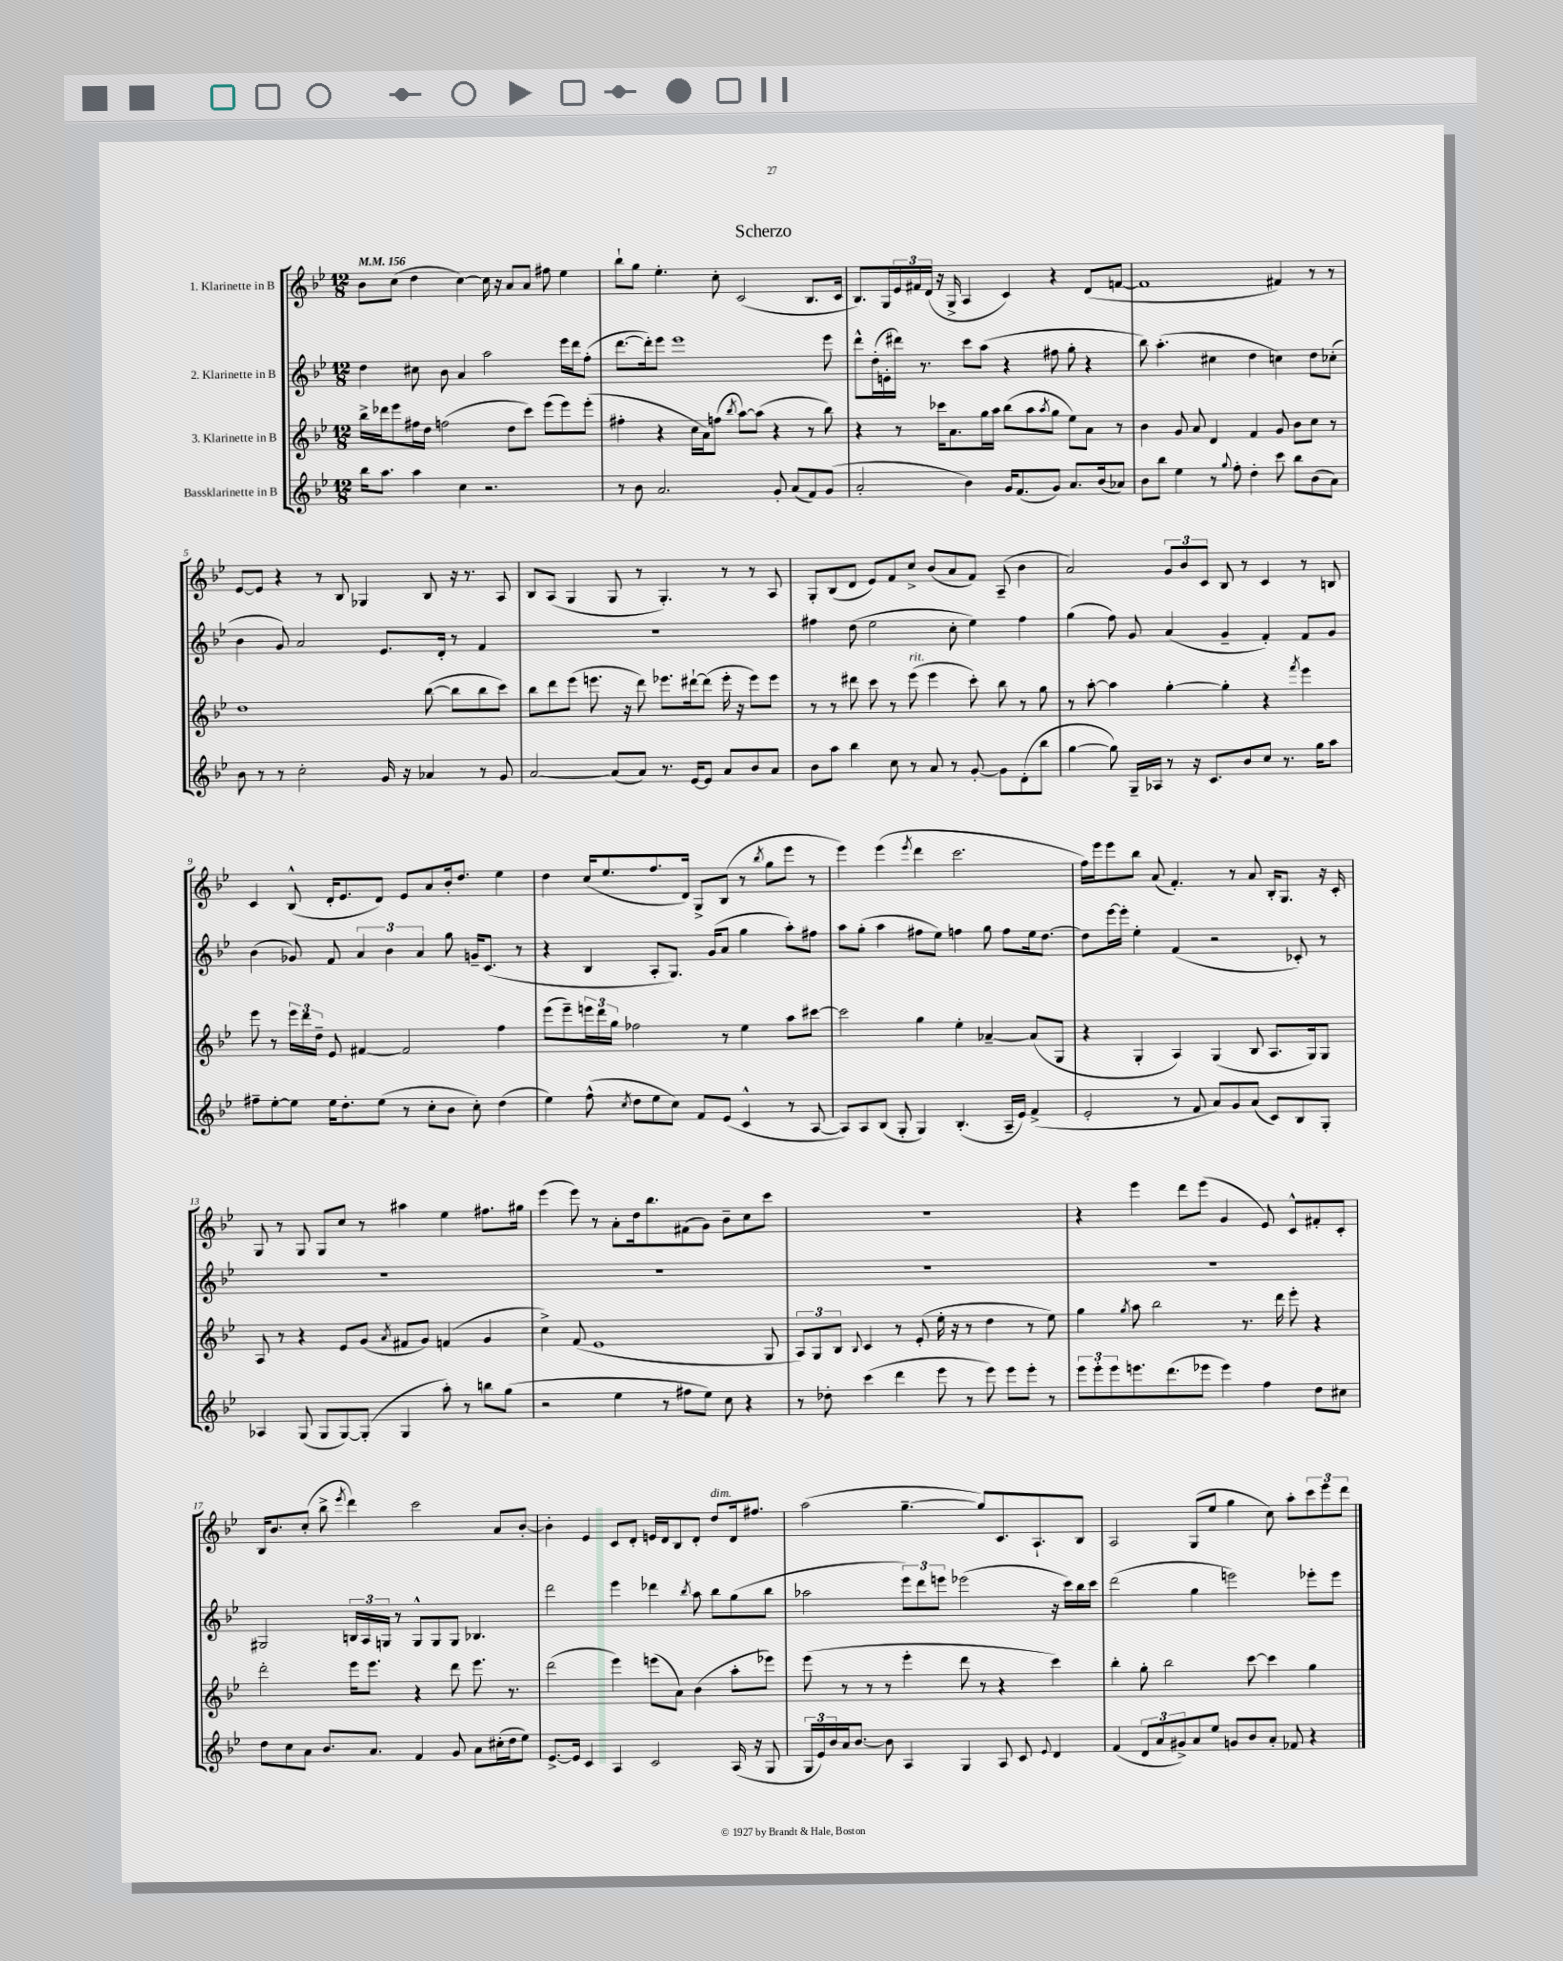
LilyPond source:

\header { title = "Scherzo" }
<<
\new StaffGroup <<
\new Staff = "s0" \with { instrumentName = "1. Klarinette in B" } {
    \clef treble \key bes \major \numericTimeSignature \time 12/8 \tempo 4 = 156
    bes'8 c''8( d''4 c''4~) c''16 r16 a'8 a'8 fis''8 ees''4 |
    bes''8-! g''8 ees''4.-. c''8-. c'2( bes8. c'16 |
    bes8.) g16 \tuplet 3/2 { ees'16 fis'16 d'16( } r16 g16-> a4 c'4) r4 d'8( f'8~ |
    f'1 fis'4) r8 r8 |
    ees'8~ ees'8 r4 r8 bes8 ges4 bes8 r16 r8. a8 |
    bes8 a8( g4 g8 r8 g4.-.) r8 r8 a8 |
    g8-. bes8( d'8 ees'8) f'8 c''8-> bes'8( a'8 f'8) a8--( bes'4 |
    a'2) \tuplet 3/2 { g'8 bes'8 c'8 } bes8 r8 c'4 r8 b8 |
    c'4 bes8-^( d'16-. ees'8. d'8) ees'8 a'8 bes'16-. d''8. ees''4 |
    d''4 c''16( ees''8. f''8. d'16) g8-> bes8( r8 \acciaccatura { bes''8 } g''8 ees'''8 r8 |
    ees'''4) ees'''4( \acciaccatura { ees'''8 } d'''4 c'''2. |
    f''16) ees'''16 ees'''8 bes''8 a'8( f'4.-.) r8 a'8 bes16-. g8. r16 c'16-. |
    g8 r8 g8 g8 c''8 r8 ais''4 ees''4 fis''8. gis''16 |
    ees'''4( ees'''8) r8 a'8-. d''16 bes''8. fis'8( g'8) bes'8-- c''8 c'''8 |
    R1. |
    r4 ees'''4 d'''8 ees'''8( g'4 ees'8) c'8-^ fis'8-. c'8-. |
    bes16 bes'8. c''8-.( bes''8-> \acciaccatura { ees'''8 } d'''4) c'''2 a'8 bes'8~-. |
    bes'4-. ees'4 c'8 d'8-. e'16 d'16 bes8 d'8-. d''8^\markup { \italic "dim." } d'16 fis''8. |
    a''2( g''4.~-- g''8) c'8. a8.-! bes8 |
    a2 g8( ees''8 g''4 c''8) a''8-. \tuplet 3/2 { c'''8 ees'''8 d'''8 } \bar "|." |
}
\new Staff = "s1" \with { instrumentName = "2. Klarinette in B" } {
    \clef treble \key bes \major \numericTimeSignature \time 12/8
    d''4 cis''8 bes'8 a'4 a''2 ees'''16 d'''16 f''8-.( |
    d'''8.~ d'''16-.) ees'''8 ees'''1 ees'''8 |
    d'''8-^ d''16-.( e'16-. dis'''16) r8. c'''8 a''8( r4 fis''8 g''8-. r4 |
    bes''8) a''4.-.( cis''4 d''4 c''4) d''8 ces''8-.( |
    bes'4 g'8) a'2 ees'8. d'16-. r8 f'4 |
    R1. |
    fis''4 d''8( ees''2 c''8-. ees''4) fis''4 |
    g''4( f''8) g'8 a'4( g'4-- f'4-.) f'8 g'8 |
    bes'4( ges'8) f'8 \tuplet 3/2 { a'4 bes'4 a'4 } g''8 g'16-- c'8.( r8 |
    r4 bes4 a8-. g8.) g'16( a'8 g''4 a''8-.) fis''8 |
    a''8 g''8-.( a''4 fis''8 ees''8) f''4 g''8 f''8 ees''16 d''8.~ |
    d''8 ees'''16~ ees'''16-. ees''4-. f'4( r2 ces'8-.) r8 |
    R1. |
    R1. |
    R1. |
    R1. |
    gis2 \tuplet 3/2 { b16 a16 g16 } r8 g8-^ g8 g8 bes4. |
    d'''2 ees'''4 des'''4 \acciaccatura { bes''8 } a''8 bes''8 g''8( bes''8 |
    aes''2 \tuplet 3/2 { ees'''8) d'''8 e'''8 } ees'''2( r16 c'''16) bes''16 c'''16 |
    d'''2( g''4 e'''2) ees'''8-. ees'''8 \bar "|." |
}
\new Staff = "s2" \with { instrumentName = "3. Klarinette in B" } {
    \clef treble \key bes \major \numericTimeSignature \time 12/8
    bes''16-> des'''16 ees'''8 fis''16 d''16 f''2( d''8 c'''8) ees'''8( ees'''8) ees'''8-.( |
    fis''4-. r4 c''16 a'16) f''8( \acciaccatura { bes''8 } a''8~) a''8( r4 r8 bes''8) |
    r4 r8 ces'''16 a'8. g''16 a''16 bes''8( a''8 \acciaccatura { a''8 } g''8 ees''8) a'8 r8 |
    bes'4 g'8 a'8 d'4 f'4 g'8 bes'8 c''8 r8 |
    d''1 bes''8~( bes''8 bes''8 c'''8) |
    bes''8 d'''8 ees'''8( e'''8. r16 d'''8) ees'''8. dis'''16~-! dis'''8( ees'''16-. r16 ees'''8) ees'''8 |
    r8 r8 dis'''8 c'''8 r8 ees'''8^\markup { \italic "rit." }( ees'''4 c'''8-.) bes''8 r8 g''8 |
    r8 a''8~-. a''4 g''4~-. g''4-. r4 \acciaccatura { f'''8 } ees'''4 |
    ees'''8 r8 \tuplet 3/2 { ees'''16 d'''16 d''16-- } ees'8 fis'4~ fis'2 f''4 |
    ees'''8( ees'''8--) \tuplet 3/2 { e'''16 d'''16 g''16 } fes''2 r8 ees''4 a''8 cis'''8~ |
    cis'''2 g''4 ees''4-. aes'4~-- aes'8( g8 |
    r4 g4-. a4) g4( bes8 a8. g16) g8 |
    a8 r8 r4 ees'8 g'8( \acciaccatura { a'8 } fis'8 g'8) f'4( g'4 |
    c''4->) f'8( ees'1 g8 |
    \tuplet 3/2 { a8) g8 bes8 } \appoggiatura { bes8 } c'4 r8 ees'8-.( ees''16-. r16 r8 d''4 r8 ees''8) |
    g''4 \acciaccatura { g''8 } a''8 bes''2 r8. d'''16 ees'''8-. r4 |
    d'''2-. ees'''16 ees'''8. r4 d'''8 ees'''8. r8. |
    d'''2( ees'''4) e'''8( a'8) bes'4( a''8-. ees'''8) |
    ees'''8( r8 r8 r8 ees'''4-. d'''8 r8 r4 c'''4) |
    bes''4-. g''8-. bes''2 c'''8~ c'''4 g''4 \bar "|." |
}
\new Staff = "s3" \with { instrumentName = "Bassklarinette in B" } {
    \clef treble \key bes \major \numericTimeSignature \time 12/8
    bes''16 a''8. a''4 c''4 r2. |
    r8 bes'8 a'2. g'8-. a'8( f'8) g'8( |
    a'2-. bes'4) g'16 f'8.( g'8) a'8. bes'16( aes'8) |
    bes'8 bes''8 ees''4 r8 \appoggiatura { g''8 } f''8-. d''4-. c'''8 bes''8 bes'8( a'8) |
    bes'8 r8 r8 c''2-. g'16 r16 aes'4 r8 g'8 |
    a'2~ a'8( a'8) r8. ees'16~ ees'8 a'8 bes'8 a'8 |
    bes'8 a''8 bes''4 c''8 r8 a'8 r8 g'8~-. g'8 d'8-.( bes''8 |
    g''4~ g''8) g16-- aes16 r8 r16 c'8. bes'8 c''8 r8. g''16 a''8 |
    fis''8-- ees''8~-. ees''8 ees''16 d''8.-. ees''8( r8 c''8-. bes'8 c''8-.) d''4( |
    ees''4) f''8-^( \acciaccatura { c''8 } d''8 ees''8 c''8) f'8 ees'8( c'4-^ r8 a8~ |
    a8) a8 bes8( g8-. g4) bes4.-.( a16-- ees'16) f'4->( |
    ees'2-. r8 f'8 a'8) g'8 a'8( c'8) bes8 g8-. |
    aes4 g8( g8 g8~) g8-.( g4 a''8-.) r8 b''8 g''8( |
    r2 ees''4 r8 fis''8 ees''8) c''8 r4 |
    r8 des''8-. c'''4( d'''4 ees'''8 r8 ees'''8) ees'''8 ees'''8-. r8 |
    \tuplet 3/2 { ees'''8 ees'''8-. ees'''8 } e'''8. d'''8.( ees'''8 ees'''4) f''4 d''8 cis''8 |
    d''8 c''8 a'8 bes'8. a'8. f'4 g'8 a'8 cis''16-.( d''16 ees''8) |
    ees'8.~-> ees'16 c'4 a4 c'2 a16( r16 g8 |
    \tuplet 3/2 { g16 ees'16) bes'16 } a'16 bes'8.~ bes'8 a4 g4 a8 c'8 \appoggiatura { ees'8 } d'4 |
    f'4( \tuplet 3/2 { d'8 a'8 gis'8->) } a'8 ees''8 g'8 bes'8 a'8-. fes'8 r4 \bar "|." |
}
>>
>>
